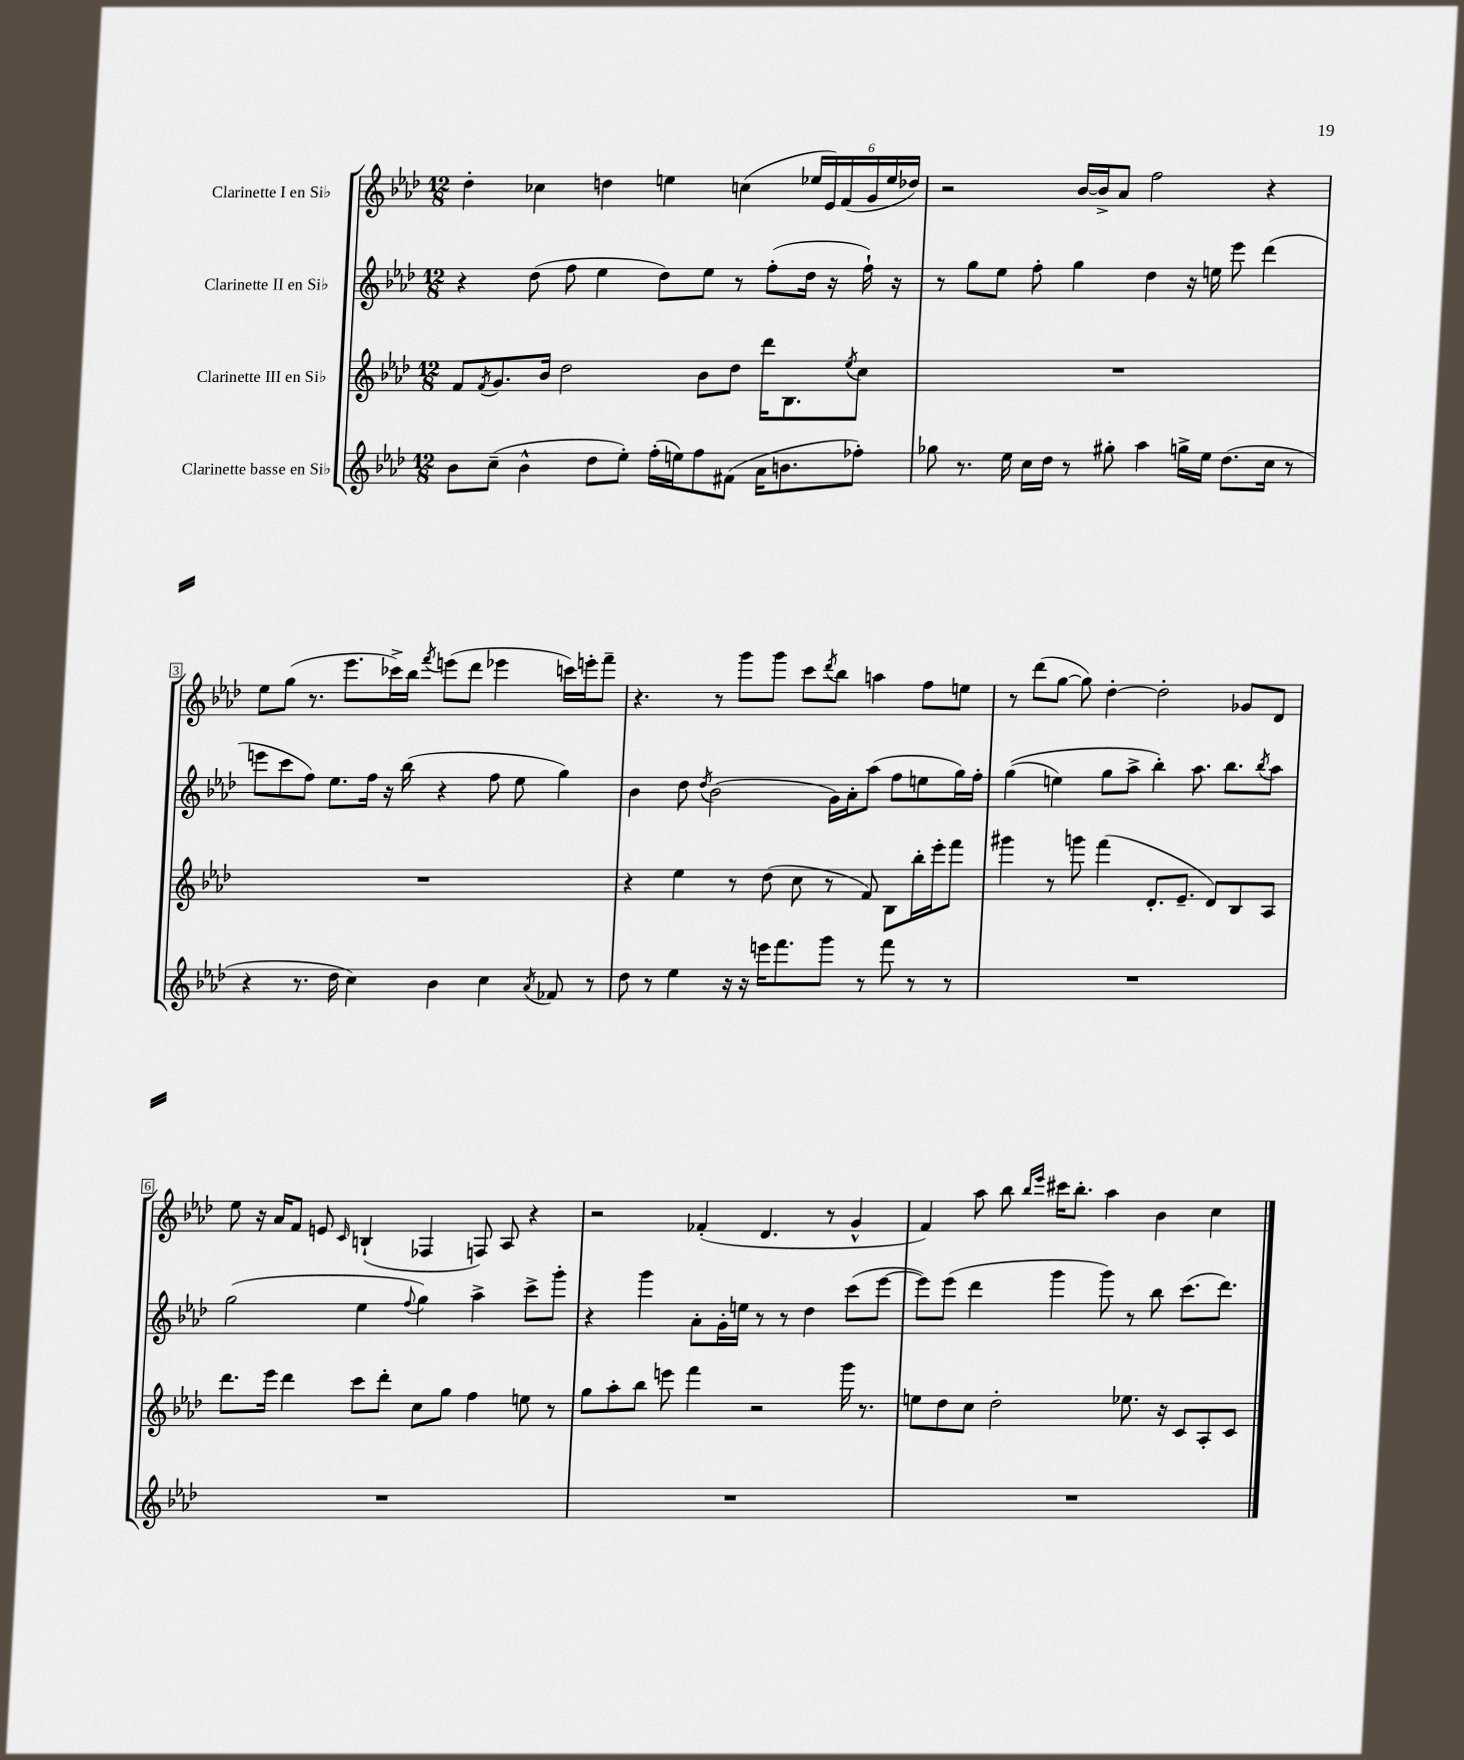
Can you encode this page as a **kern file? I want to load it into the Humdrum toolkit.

**kern	**kern	**kern	**kern
*part4	*part3	*part2	*part1
*staff4	*staff3	*staff2	*staff1
*I"Clarinette basse en Si♭	*I"Clarinette III en Si♭	*I"Clarinette II en Si♭	*I"Clarinette I en Si♭
*clefG2	*clefG2	*clefG2	*clefG2
*k[b-e-a-d-]	*k[b-e-a-d-]	*k[b-e-a-d-]	*k[b-e-a-d-]
*M12/8	*M12/8	*M12/8	*M12/8
=1	=1	=1	=1
8b-\L	8f/L	4r	4dd-'\
.	8qf/	.	.
(8cc~\J	8.g/	.	.
4b-^^\	.	(8dd-\	4cc-X\
.	16b-/Jk	.	.
.	2dd-\	8ff\	.
8dd-\L	.	4ee-\	4ddn\
8ee-'\J)	.	.	.
(16ff'\LL	.	8dd-\L)	4een\
16een\J)	.	.	.
8ff\	8b-\L	8ee-\J	.
(8f#X\J	8dd-\J	8r	(4ccn\
16a-\KL	16ddd-\KL	(8ff'\L	.
8.bn\	8.B-\	.	.
.	.	16dd-\Jk	24ee-X/LL
.	.	.	24e-/)
.	.	16r	.
.	.	.	(24f/
.	8qee-/	.	.
8ff-X'\J)	8cc\J	16ff`\)	24g/
.	.	.	24ee-/
.	.	16r	.
.	.	.	24dd-X/JJ)
=2	=2	=2	=2
8gg-X\	1.r	8r	2r
8.r	.	8gg\L	.
.	.	8ee-\J	.
16ee-\	.	.	.
16cc\LL	.	8ff'\	.
16dd-\JJ	.	.	.
8r	.	4gg\	[16b-/LL
.	.	.	16b-^/J]
8gg#X'\	.	.	8a-/J
4aa-\	.	4dd-\	2ff\
16ggn^\LL	.	16r	.
16ee-\JJ	.	16een\	.
(8.dd-\L	.	8eee-\	.
.	.	(4ddd-\	4r
16cc\Jk	.	.	.
8r	.	.	.
!!LO:LB:g=z
=3	=3	=3	=3
4r	1.r	8eeen\L	8ee-\L
.	.	8ccc\	(8gg\J
8.r	.	8ff\J)	8.r
.	.	8.ee-\L	.
16dd-\	.	.	8.eee-\L
4cc\)	.	.	.
.	.	16ff\Jk	.
.	.	16r	16ccc-X^\L)
.	.	(16bb-\	16bb-\JJ
.	.	.	8qfff/
4b-\	.	4r	(8eeen\L
.	.	.	8ddd-\J
4cc\	.	8ff\	4eee-X\
.	.	8ee-\	.
8qa-/	.	.	.
8f-X/	.	4gg\)	16cccn\LL)
.	.	.	16eeen'\J
8r	.	.	8fff~\J
=4	=4	=4	=4
8dd-\	4r	4b-\	4.r
8r	.	.	.
4ee-\	4ee-\	8dd-\	.
.	.	8qdd-/	.
.	.	(2b-\	8r
16r	8r	.	8ggg\L
16r	.	.	.
16eeen\KL	(8dd-\	.	8ggg\J
8.fff\	.	.	.
.	8cc\	.	8ccc\L
.	.	.	8qddd-/
8ggg\J	8r	16g\LL)	8bb-\J
.	.	16a-'\J	.
8r	8f/)	(8aa-\J	4aan\
8fff\	8B-\L	8ff\L	.
8r	16bb-'\L	8een\	8ff\L
.	16eee-'\J	.	.
8r	8fff\J	16gg\L)	8een\J
.	.	16ff'\JJ	.
=5	=5	=5	=5
1.r	4ggg#X\	((4gg\	8r
.	.	.	(8ddd-\L
.	8r	4een\)	[8gg\J
.	8gggn\	.	8gg\])
.	(4fff\	8gg\L	[4dd-'\
.	.	8aa-^\J	.
.	8.d-'/L	4bb-'\)	2dd-'\]
.	8.e-~/J	.	.
.	.	8.aa-\	.
.	8d-/L)	.	.
.	.	8.bb-\L	.
.	8B-/	.	8g-X/L
.	.	8qbb-/	.
.	8A-/J	8aa-\J	8d-/J
!!LO:LB:g=z
=6	=6	=6	=6
1.r	8.ddd-\L	(2gg\	8ee-\
.	.	.	16r
.	16eee-\Jk	.	16a-/KL
.	4ddd-\	.	8f/J
.	.	.	8en/
.	.	.	16qqc/
.	8ccc\L	4ee-\	(4Bn`/
.	8ddd-'\J	.	.
.	.	8qqff/	.
.	8cc\L	4gg\)	4F-X/
.	8gg\J	.	.
.	4ff\	4aa-^\	8Fn/)
.	.	.	8A-/
.	8een\	8ccc^\L	4r
.	8r	8ggg'\J	.
=7	=7	=7	=7
1.r	8gg\L	4r	2r
.	8aa-'\	.	.
.	8bb-\J	4ggg\	.
.	8eeen\	.	.
.	4fff\	8a-'\L	(4f-X'/
.	.	16g'\L	.
.	.	16een\JJ	.
.	2r	8r	4.d-/
.	.	8r	.
.	.	4dd-\	.
.	.	.	8r
.	16ggg\	(8ccc\L	4g^^/
.	8.r	.	.
.	.	[8eee-\J	.
=8	=8	=8	=8
1.r	8een\L	8eee-\L])	4f/)
.	8dd-\	(8eee-\J	.
.	8cc\J	4ddd-\	8aa-\
.	2dd-'\	.	8bb-\
.	.	.	16qqbb-/LL
.	.	.	16qqeee-/JJ
.	.	4ggg\	16ccc#X\KL
.	.	.	8.bb-'\J
.	.	8ggg\)	4aa-\
.	8.ee-X\	8r	.
.	.	8bb-\	4b-\
.	16r	.	.
.	8c/L	(8.ccc\L	.
.	8A-'/	.	4cc\
.	.	8.ddd-\J)	.
.	8c/J	.	.
==	==	==	==
*-	*-	*-	*-
